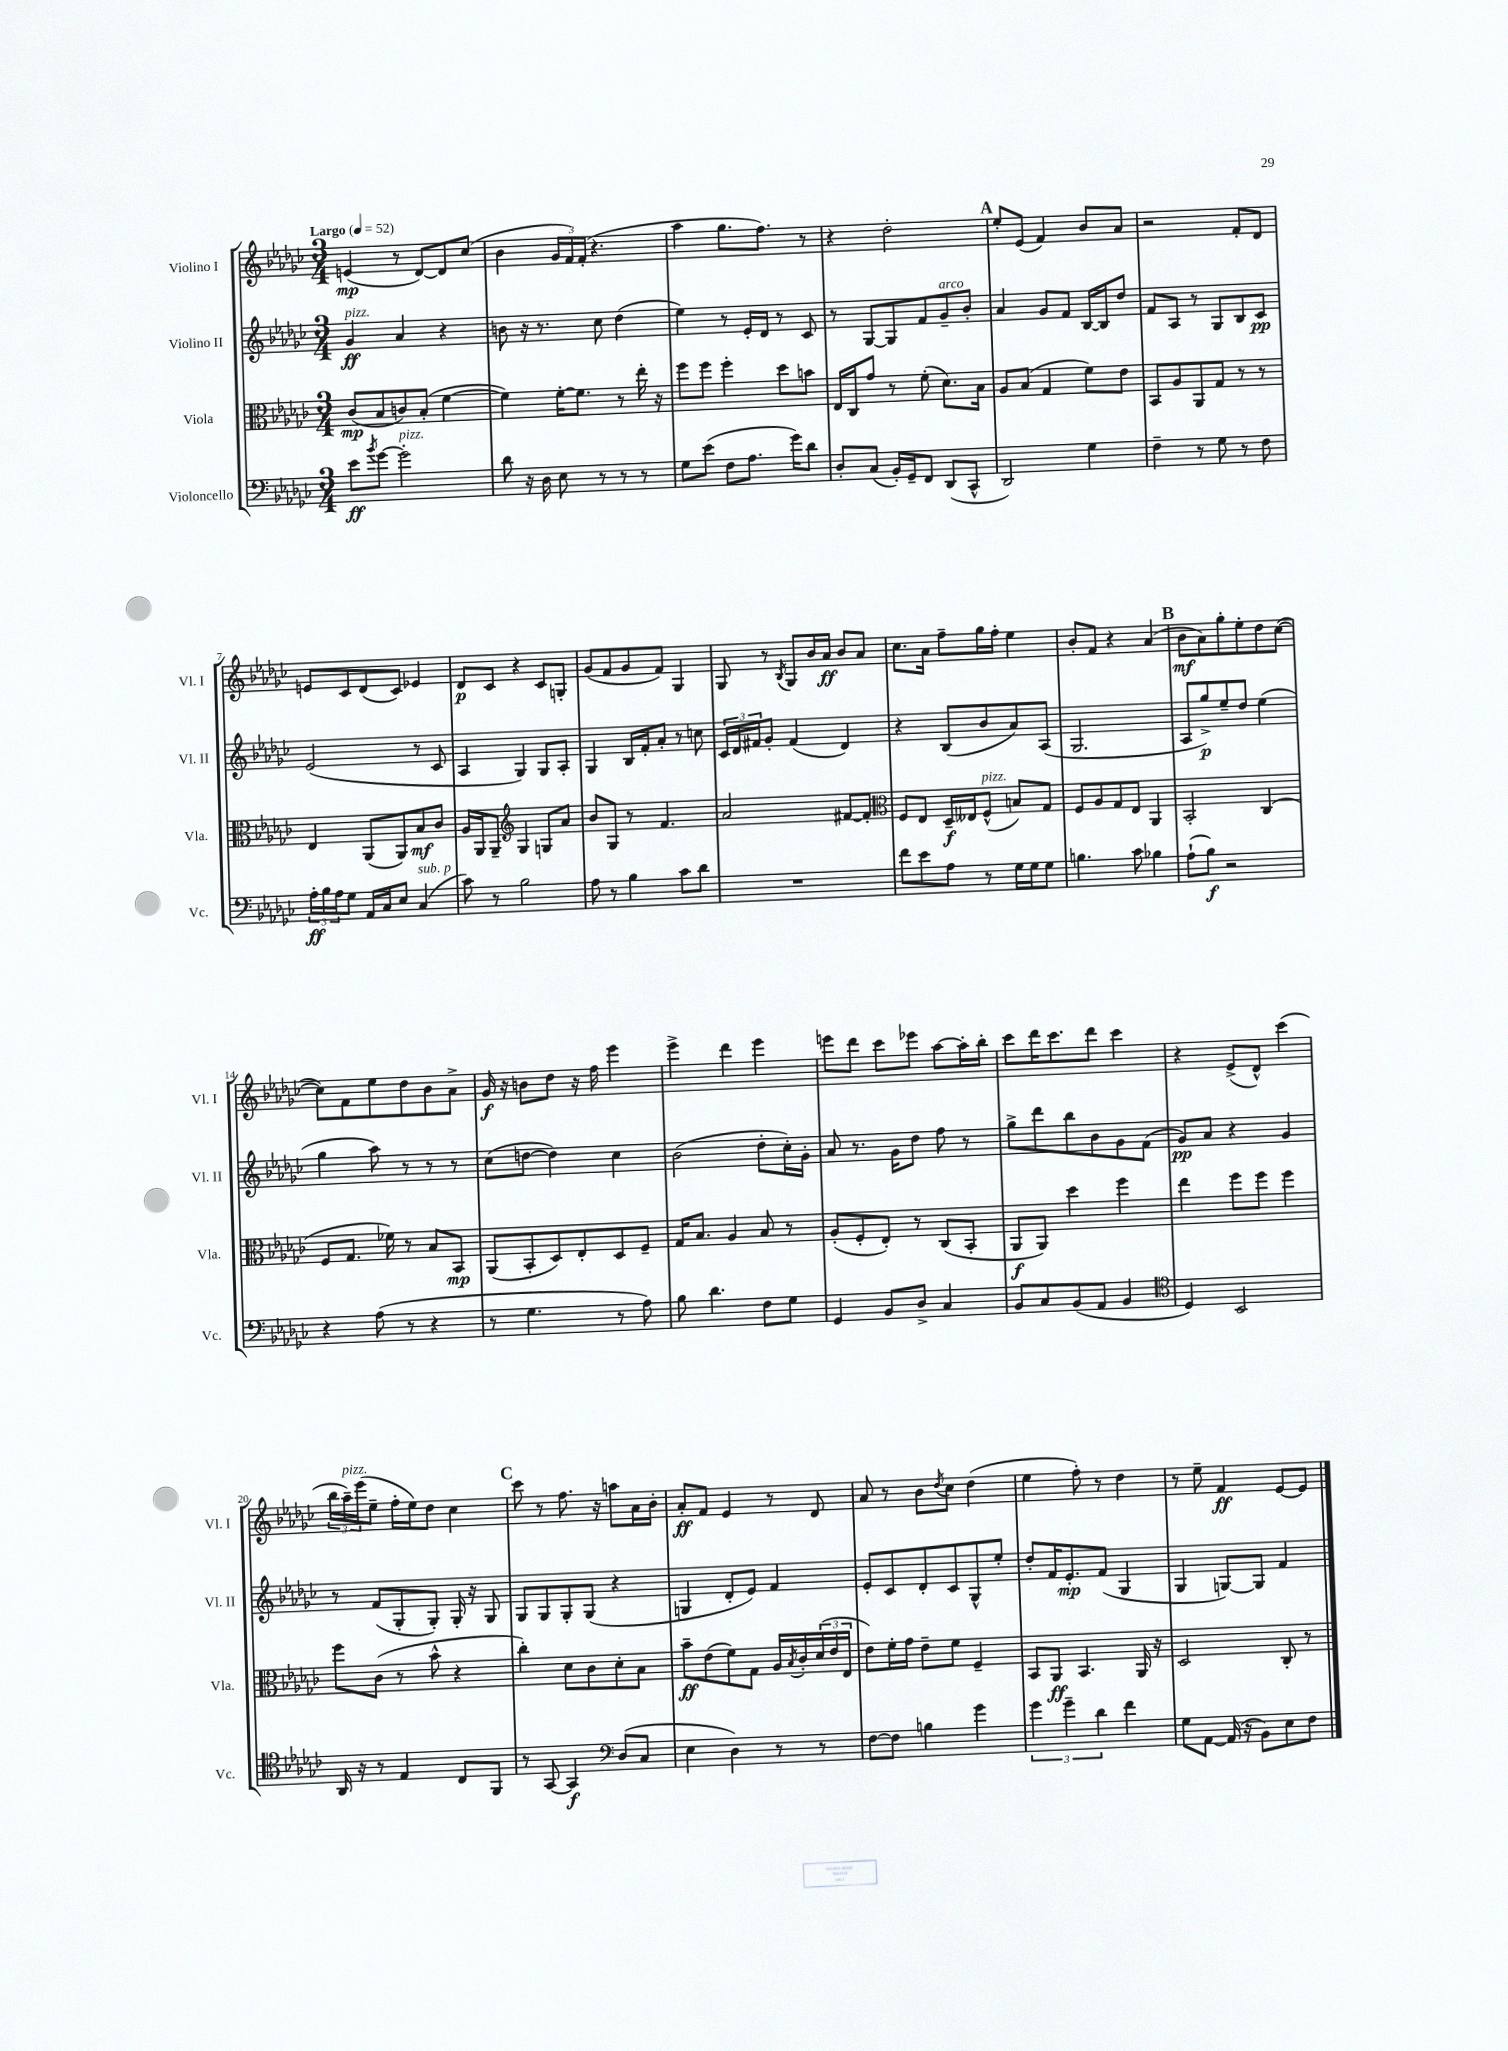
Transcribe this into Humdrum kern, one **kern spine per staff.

**kern	**dynam	**kern	**dynam	**kern	**dynam	**kern	**dynam
*part4	*part4	*part3	*part3	*part2	*part2	*part1	*part1
*staff4	*staff4	*staff3	*staff3	*staff2	*staff2	*staff1	*staff1
*I"Violoncello	*	*I"Viola	*	*I"Violino II	*	*I"Violino I	*
*I'Vc.	*	*I'Vla.	*	*I'Vl. II	*	*I'Vl. I	*
*clefF4	*	*clefC3	*	*clefG2	*	*clefG2	*
*k[b-e-a-d-g-c-]	*	*k[b-e-a-d-g-c-]	*	*k[b-e-a-d-g-c-]	*	*k[b-e-a-d-g-c-]	*
*M3/4	*	*M3/4	*	*M3/4	*	*M3/4	*
*MM52	*	*MM52	*	*MM52	*	*MM52	*
=1	=1	=1	=1	=1	=1	=1	=1
!	!	!	!	!	!	!LO:TX:a:B:t=Largo	!
!	!	!	!	!LO:TX:a:i:t=pizz.	!	!	!
8e-\L	ff	(8c-/L	mp	4g-/	ff	(4en/	mp
8qb-/	.	.	.	.	.	.	.
[8g-\J	.	8B-/	.	.	.	.	.
!LO:TX:a:i:t=pizz.	!	!	!	!	!	!	!
2g-'\]	.	8cn/)	.	4a-/	.	8r	.
.	.	(8B-'/J	.	.	.	[8d-/L)	.
.	.	[4f\	.	4r	.	8d-/]	.
.	.	.	.	.	.	(8cc-/J	.
=2	=2	=2	=2	=2	=2	=2	=2
8d-\	.	4f\])	.	8bn\	.	4b-\	.
16r	.	.	.	16r	.	.	.
16D-\	.	.	.	8.r	.	.	.
8E-\	.	[16f'\KL	.	.	.	24g-/LL	.
.	.	.	.	.	.	24f/)	.
.	.	8.f\J]	.	.	.	.	.
.	.	.	.	.	.	(24f'/JJ	.
8r	.	.	.	8cc-\	.	4.r	.
8r	.	8r	.	(4dd-\	.	.	.
8r	.	16ee-'\	.	.	.	.	.
.	.	16r	.	.	.	.	.
=3	=3	=3	=3	=3	=3	=3	=3
8G-\L	.	8ff\L	.	4ee-\)	.	4aa-\	.
(8e-\J	.	8ff\J	.	.	.	.	.
8F\L	.	4ff'\	.	8r	.	8.gg-\L	.
8.A-\J	.	.	.	16e-'/LL	.	.	.
.	.	.	.	16d-/JJ	.	8.ff\J)	.
.	.	8dd-\L	.	8r	.	.	.
16g-\KL)	.	.	.	.	.	.	.
8d-\J	.	8bn\J	.	8c-/	.	8r	.
=4	=4	=4	=4	=4	=4	=4	=4
8D-'/L	.	16E-/LL	.	8r	.	4r	.
.	.	16C-/J	.	.	.	.	.
(8C-/J	.	8g-/J	.	[8G-/L	.	.	.
16BB-'/LL)	.	8r	.	8G-/]	.	2dd-'\	.
16GG-~/J	.	.	.	.	.	.	.
8FF/J	.	(8f'\	.	8f/	.	.	.
!	!	!	!	!LO:TX:a:i:t=arco	!	!	!
(8DD-/L	.	8.d-\L)	.	8g-~/	.	.	.
8CC-^^/J	.	.	.	8b-'/J	.	.	.
.	.	16B-\Jk	.	.	.	.	.
!!LO:REH:place=s1:t=A
=5	=5	=5	=5	=5	=5	=5	=5
2DD-/)	.	8A-/L	.	4a-/	.	8ee-'/L	.
.	.	(8B-/J	.	.	.	(8e-/J	.
.	.	4G-/	.	8g-/L	.	4f/)	.
.	.	.	.	8f/J	.	.	.
4G-\	.	8f\L)	.	[16B-/LL	.	8b-/L	.
.	.	.	.	16B-/J]	.	.	.
.	.	8e-\J	.	8dd-/J	.	8a-/J	.
=6	=6	=6	=6	=6	=6	=6	=6
4F~\	.	8BB-/L	.	8f/L	.	2r	.
.	.	8A-/	.	8A-/J	.	.	.
8r	.	8AA-/	.	8r	.	.	.
8G-\	.	8G-/J	.	8G-/L	.	.	.
8r	.	8r	.	8B-/	.	8f'/L	.
8F\	.	8r	.	8c-/J	pp	8d-/J	.
!!LO:LB:g=z
=7	=7	=7	=7	=7	=7	=7	=7
24A-'\LL	ff	4E-/	.	(2e-/	.	8en/L	.
24B-\	.	.	.	.	.	.	.
24A-\J	.	.	.	.	.	.	.
8G-\J	.	.	.	.	.	8c-/	.
16AA-/LL	.	(8AA-/L	.	.	.	(8d-/	.
16C-/J	.	.	.	.	.	.	.
8E-/J	.	8AA-/)	.	.	.	8c-/J)	.
!LO:TX:a:i:t=sub. p	!	!	!	!	!	!	!
(4C-/	.	8B-/	mf	8r	.	4e-X/	.
.	.	8c-/J	.	8c-/	.	.	.
=8	=8	=8	=8	=8	=8	=8	=8
8c-\)	.	16A-/LL	.	4A-/	.	8d-/L	p
.	.	16AA-/J	.	.	.	.	.
8r	.	8AA-~/J	.	.	.	8c-/J	.
*	*	*clefG2	*	*	*	*	*
2B-\	.	4G-/	.	4G-/)	.	4r	.
.	.	8Gn/L	.	8G-/L	.	8c-/L	.
.	.	8a-/J	.	8A-'/J	.	8Gn'/J	.
=9	=9	=9	=9	=9	=9	=9	=9
8A-\	.	8b-/L	.	4G-/	.	(8g-/L	.
8r	.	8G-/J	.	.	.	8f/	.
4B-\	.	8r	.	16B-/LL	.	8g-/	.
.	.	.	.	16f'/J	.	.	.
.	.	4.f/	.	8a-'/J	.	8f/J)	.
8c-\L	.	.	.	8r	.	4G-/	.
8d-\J	.	.	.	8ccn\	.	.	.
=10	=10	=10	=10	=10	=10	=10	=10
2.r	.	2a-/	.	24c-/LL	.	8G-/	.
.	.	.	.	24d-/	.	.	.
.	.	.	.	24f#X/J	.	.	.
.	.	.	.	8g-'/J	.	8r	.
.	.	.	.	.	.	8qB-/	.
.	.	.	.	(4f#/	.	8G-/L	.
.	.	.	.	.	.	16b-/L	.
.	.	.	.	.	.	16a-/JJ	ff
.	.	[8f#X/L	.	4d-/)	.	8b-/L	.
.	.	8f#'/J]	.	.	.	8a-/J	.
=11	=11	=11	=11	=11	=11	=11	=11
*	*	*clefC3	*	*	*	*	*
8f\L	.	8F/L	.	4r	.	8.cc-\L	.
8e-\	.	8E-/J	.	.	.	.	.
.	.	.	.	.	.	16a-\Jk	.
8A-\J	.	16D-~/LL	f	(8B-/L	.	8ff~\L	.
.	.	16E--X/J	.	.	.	.	.
!	!	!LO:TX:a:i:t=pizz.	!	!	!	!	!
8r	.	(8F^^/J	.	8b-/	.	16gg-\L	.
.	.	.	.	.	.	16ff'\JJ	.
16G-\LL	.	8Bn/L)	.	8a-/)	.	4ee-\	.
16G-\J	.	.	.	.	.	.	.
8G-\J	.	8G-/J	.	(8A-/J	.	.	.
=12	=12	=12	=12	=12	=12	=12	=12
4.Bn\	.	8F/L	.	2.G-/	.	8b-'/L	.
.	.	8A-/	.	.	.	8f/J	.
.	.	8G-/	.	.	.	4r	.
8c-\	.	8E-/J	.	.	.	.	.
4B-X\	.	4AA-/	.	.	.	(4a-/	.
!!LO:REH:place=s1:t=B
=13	=13	=13	=13	=13	=13	=13	=13
(8A-`\L	.	2BB-'/	.	8A-/L	.	8b-\L	mf
8B-\J)	f	.	.	8gg-^/)	p	8a-\)	.
2r	.	.	.	8ee-~/	.	8gg-'\	.
.	.	.	.	8dd-/J	.	8ee-'\	.
.	.	(4C-/	.	(4ee-\	.	8dd-\	.
.	.	.	.	.	.	([8cc-\J	.
!!LO:LB:g=z
=14	=14	=14	=14	=14	=14	=14	=14
4r	.	8F/L	.	4gg-\	.	8cc-\L])	.
.	.	8.G-/J	.	.	.	8f\	.
(8A-\	.	.	.	8aa-\)	.	8ee-\	.
.	.	16f-X\)	.	.	.	.	.
8r	.	8r	.	8r	.	8dd-\	.
4r	.	8B-/L	.	8r	.	8b-\	.
.	.	8BB-/J	mp	8r	.	8a-^\J	.
=15	=15	=15	=15	=15	=15	=15	=15
8r	.	(8AA-/L	.	(8cc-\L	.	16g-/	f
.	.	.	.	.	.	16r	.
4.G-\	.	8BB-'/	.	[8ddn\J	.	8bn\L	.
.	.	8D-/)	.	4dd\])	.	8dd-\J	.
.	.	8E-'/	.	.	.	16r	.
.	.	.	.	.	.	16ff\	.
8r	.	8D-/	.	4cc-\	.	4eee-\	.
8A-\)	.	8F~/J	.	.	.	.	.
=16	=16	=16	=16	=16	=16	=16	=16
8B-\	.	16G-/KL	.	(2b-\	.	4eee-^\	.
.	.	8.B-/J	.	.	.	.	.
4.d-\	.	.	.	.	.	.	.
.	.	4A-/	.	.	.	4ddd-\	.
8F\L	.	8B-/	.	8dd-'\L	.	4eee-\	.
8G-\J	.	8r	.	16cc-'\L)	.	.	.
.	.	.	.	16g-'\JJ	.	.	.
=17	=17	=17	=17	=17	=17	=17	=17
4GG-/	.	(8A-'/L	.	8a-/	.	8eeen\L	.
.	.	8F'/	.	8.r	.	8ddd-\J	.
8BB-/L	.	8E-'/J)	.	.	.	8ccc-\L	.
.	.	.	.	16g-\KL	.	.	.
8D-^/J	.	8r	.	8dd-\J	.	8eee-X\J	.
4C-/	.	(8C-/L	.	8ff\	.	[8aa-\L	.
.	.	8BB-'/J	.	8r	.	16aa-'\L]	.
.	.	.	.	.	.	16bb-'\JJ	.
=18	=18	=18	=18	=18	=18	=18	=18
8BB-/L	.	8AA-/L	f	8gg-^\L	.	8ccc-\L	.
8C-/	.	8AA-/J)	.	8ddd-\	.	16ddd-\K	.
.	.	.	.	.	.	8.ccc-\	.
(8BB-/	.	4dd-\	.	8bb-\	.	.	.
8AA-/J	.	.	.	8b-\	.	8ddd-\J	.
4BB-/	.	4ff\	.	8g-\	.	4ccc-\	.
.	.	.	.	(8f\J	.	.	.
=19	=19	=19	=19	=19	=19	=19	=19
*clefC4	*	*	*	*	*	*	*
4D-/)	.	4ee-\	.	8g-/L)	pp	4r	.
.	.	.	.	8a-/J	.	.	.
2BB-/	.	8ff\L	.	4r	.	(8e-^/L	.
.	.	8ff\J	.	.	.	8d-^^/J)	.
.	.	4ff\	.	4g-/	.	(4ccc-\	.
!!LO:LB:g=z
=20	=20	=20	=20	=20	=20	=20	=20
16AA-/	.	8ff\L	.	8r	.	24bb-\LL	.
!	!	!	!	!	!	!LO:TX:a:i:t=pizz.	!
.	.	.	.	.	.	24aa-~\)	.
16r	.	.	.	.	.	.	.
.	.	.	.	.	.	(24eee-\J	.
8r	.	(8c-\J	.	(8f/L	.	8ee-~\J	.
4E-/	.	8r	.	8G-'/	.	16ff'\LL	.
.	.	.	.	.	.	16ee-\J)	.
.	.	8b-^^\	.	8G-'/J)	.	8dd-\J	.
8C-/L	.	4r	.	16G-'/	.	4cc-\	.
.	.	.	.	16r	.	.	.
8FF/J	.	.	.	8G-/	.	.	.
!!LO:REH:place=s1:t=C
=21	=21	=21	=21	=21	=21	=21	=21
8r	.	4cc-'\)	.	8G-/L	.	8ccc-\	.
[8GG-/	.	.	.	8G-/	.	8r	.
4GG-/]	f	8d-\L	.	8G-'/	.	8.ff\	.
.	.	8c-\	.	(8G-/J	.	.	.
.	.	.	.	.	.	16r	.
*clefF4	*	*	*	*	*	*	*
(8D-/L	.	8d-'\	.	4r	.	8aan\L	.
8C-/J	.	8B-\J	.	.	.	16a-\L	.
.	.	.	.	.	.	16b-'\JJ	.
=22	=22	=22	=22	=22	=22	=22	=22
4E-\	.	8b-~\L	ff	4Gn/	.	8a-'/L	ff
.	.	(8e-\	.	.	.	8f/J	.
4D-\)	.	8f\)	.	8d-'/L	.	4e-/	.
.	.	8G-\J	.	8e-/J)	.	.	.
8r	.	16A-/LL	.	4f/	.	8r	.
.	.	8qB-/	.	.	.	.	.
.	.	16c-'/	.	.	.	.	.
8r	.	(24d-/	.	.	.	8d-/	.
.	.	24e-/	.	.	.	.	.
.	.	24E-/JJ	.	.	.	.	.
=23	=23	=23	=23	=23	=23	=23	=23
[8F\L	.	8e-\L)	.	8e-'/L	.	8a-/	.
8F\J]	.	16f'\L	.	8c-/	.	8r	.
.	.	16g-\JJ	.	.	.	.	.
4Bn\	.	8e-~\L	.	8d-'/	.	8b-\L	.
.	.	.	.	.	.	8qdd-/	.
.	.	8f\J	.	8c-/	.	8cc-\J	.
4g-\	.	4F~/	.	8G-^^/	.	(4dd-\	.
.	.	.	.	8ee-'/J	.	.	.
=24	=24	=24	=24	=24	=24	=24	=24
6g-\	.	8BB-/L	.	8dd-'/L	.	4ee-\	.
.	.	8AA-/J	ff	16f/K	.	.	.
6g-~\	.	.	.	.	.	.	.
.	.	.	.	8.e-'/	mp	.	.
.	.	4.BB-/	.	.	.	8ff'\)	.
6d-\	.	.	.	.	.	.	.
.	.	.	.	(8f/J	.	8r	.
4f\	.	.	.	4G-/	.	4dd-\	.
.	.	16AA-/	.	.	.	.	.
.	.	16r	.	.	.	.	.
=25	=25	=25	=25	=25	=25	=25	=25
8G-\L	.	2D-/	.	4G-/	.	8r	.
[8AA-\J	.	.	.	.	.	8ee-~\	.
(16AA-/]	.	.	.	[8Gn/L)	.	4f/	ff
16r	.	.	.	.	.	.	.
8BB-\L)	.	.	.	8G/J]	.	.	.
8E-\	.	8C-'/	.	4f/	.	[8e-/L	.
8F\J	.	8r	.	.	.	8e-/J]	.
==	==	==	==	==	==	==	==
*-	*-	*-	*-	*-	*-	*-	*-
